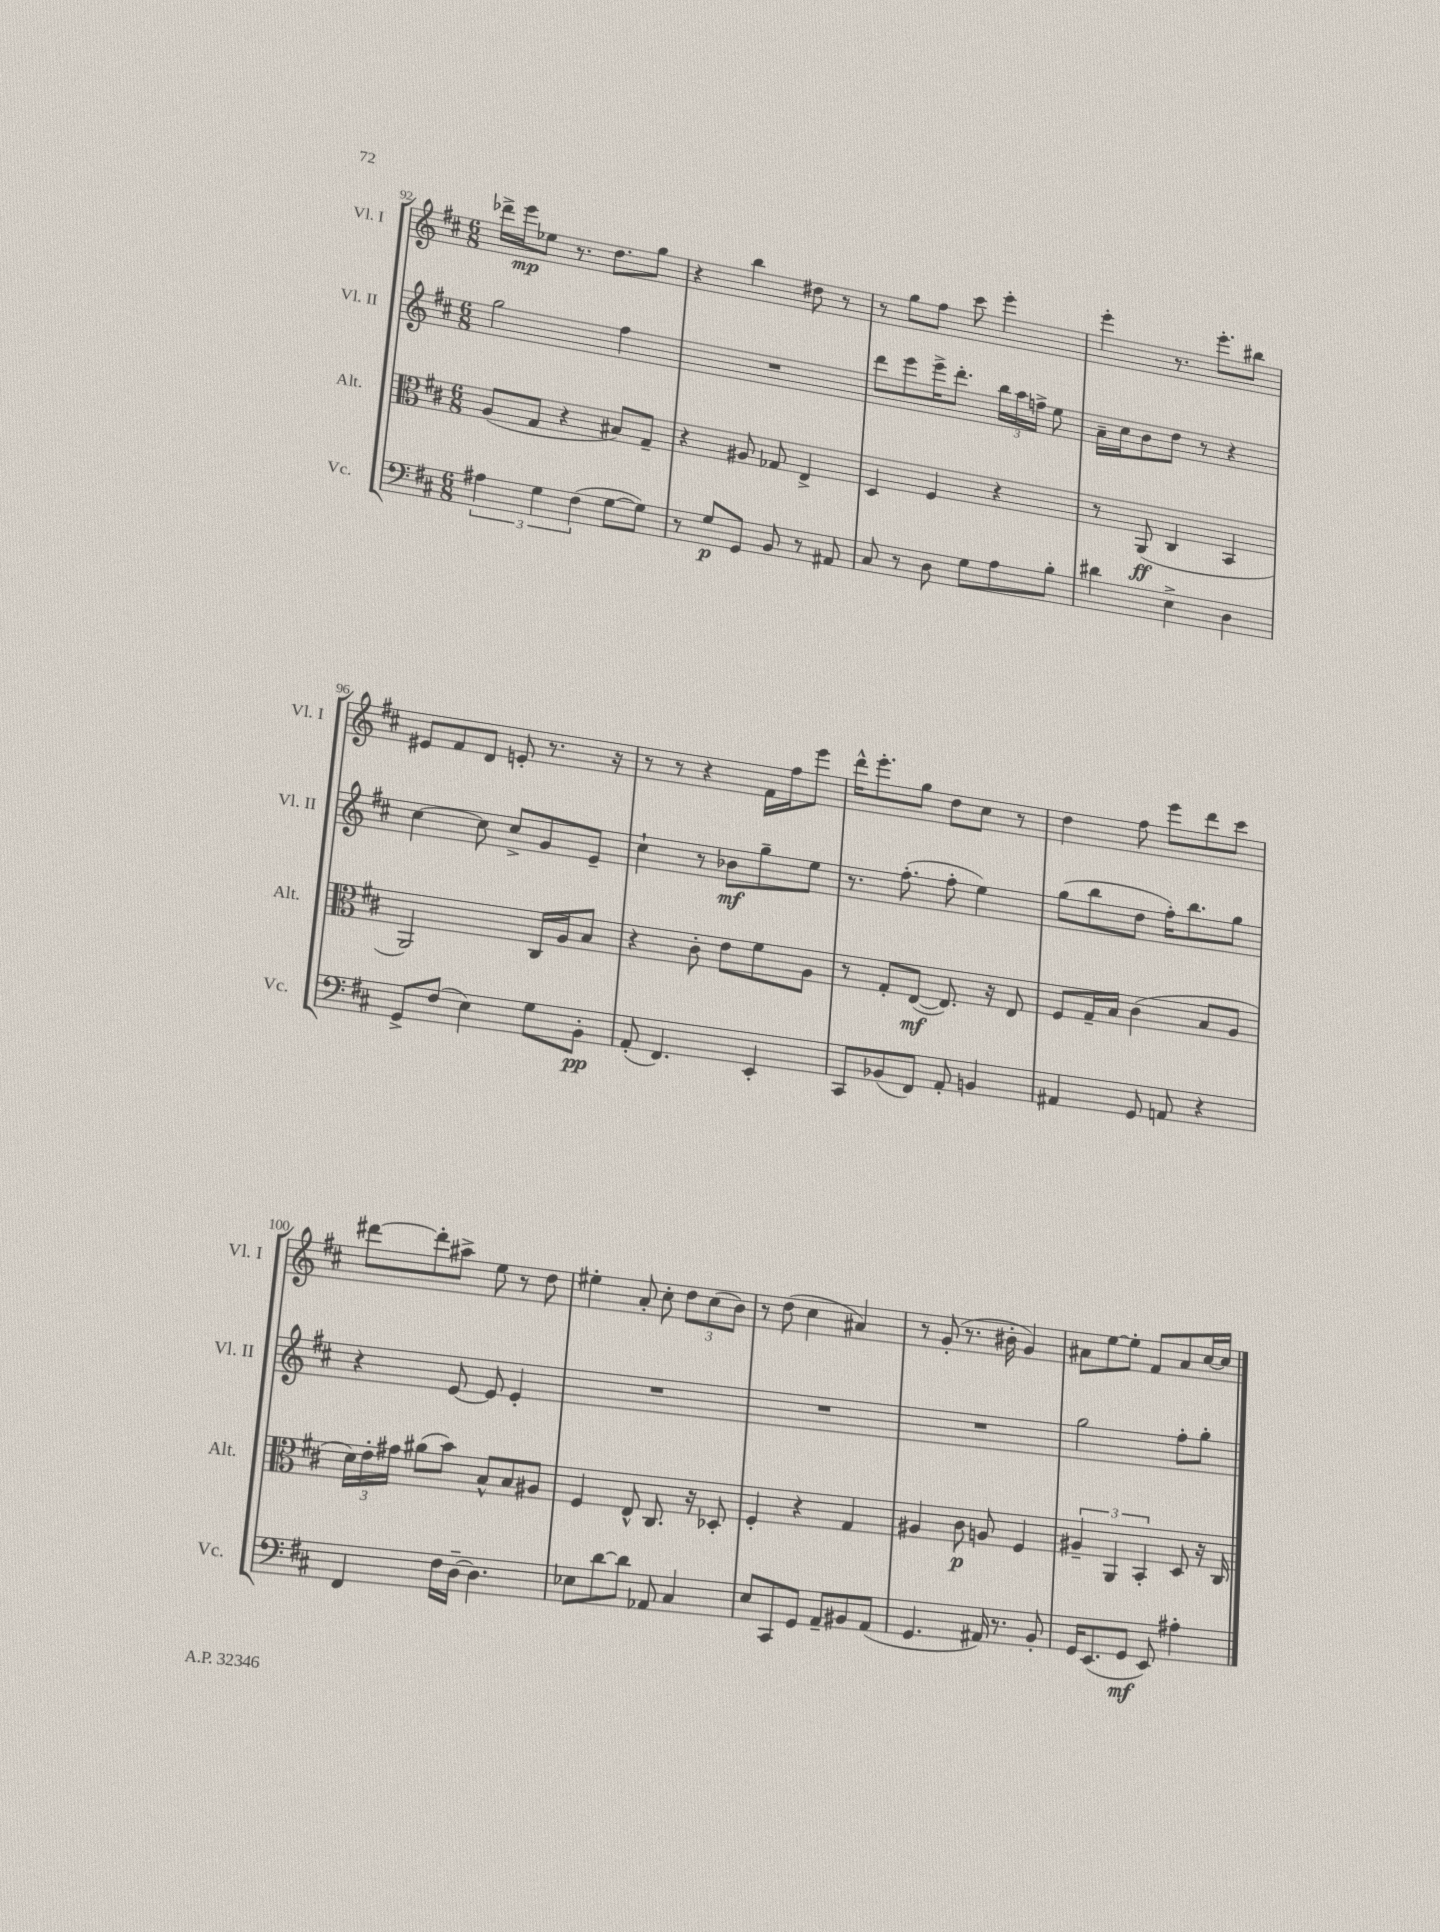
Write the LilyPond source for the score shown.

<<
\new StaffGroup <<
\new Staff = "s0" \with { instrumentName = "Vl. I" shortInstrumentName = "Vl. I" } {
    \clef treble \key d \major \numericTimeSignature \time 6/8
    \autoBeamOff des'''16[-> e'''16\mp ees''8] r8. d''8.[ g''8] |
    r4 b''4 dis''8 r8 |
    r8 g''8[ fis''8] cis'''8 e'''4-. |
    e'''4-. r8. e'''8.[-. bis''8] |
    eis'8[ fis'8 d'8] e'8-. r8. r16 |
    r8 r8 r4 fis'16[ fis''16 e'''8] |
    d'''16[-^ e'''8.-. g''8] d''8[ cis''8] r8 |
    d''4 fis''8 e'''8[ d'''8 cis'''8] |
    dis'''8[~ dis'''8-. ais''8]-> e''8 r8 d''8 |
    eis''4-. a'8-. cis''8-. \tuplet 3/2 { d''8[ cis''8( b'8]) } |
    r8 d''8( cis''4 ais'4) |
    r8 g'8-.( r8. bis'16-. g'4) |
    ais'8[ e''8~ e''8]-. fis'8[ ais'8 cis''16~ cis''16] \bar "|." |
}
\new Staff = "s1" \with { instrumentName = "Vl. II" shortInstrumentName = "Vl. II" } {
    \clef treble \key d \major \numericTimeSignature \time 6/8
    \autoBeamOff g''2 fis''4 |
    R2. |
    d'''8[ e'''8 e'''16-> d'''8.]-. \tuplet 3/2 { b''16[ a''16 f''16]-> } e''8 |
    a'16[-- cis''16 b'8 d''8] r8 r4 |
    cis''4~ cis''8 cis''8[-> g'8 e'8]-- |
    cis''4-! r8 bes'8[\mf g''8-- e''8] |
    r8. fis''8.-.( fis''8-. e''4) |
    g''8[( b''8 d''8] fis''16[-.) b''8. g''8] |
    r4 e'8~ e'8 e'4-. |
    R2. |
    R2. |
    R2. |
    g''2 fis''8[-. g''8]-. \bar "|." |
}
\new Staff = "s2" \with { instrumentName = "Alt." shortInstrumentName = "Alt." } {
    \clef alto \key d \major \numericTimeSignature \time 6/8
    \autoBeamOff a8[( g8] r4 bis8[) g8]-- |
    r4 ais8 ges8 e4-> |
    d4 fis4 r4 |
    r8 a,8\ff( cis4 b,4 |
    a,2) cis16[ a16 b8] |
    r4 cis'8-. e'8[ fis'8 a8] |
    r8 g8[-. e8]~\mf( e8.) r16 e8 |
    fis8[ g16-- b16] cis'4( b8[ a8] |
    \tuplet 3/2 { d'16[) e'16-. gis'16] } ais'8[( b'8]) b8[-^ b8 ais8] |
    fis4 e8-^ cis8. r16 des8-. |
    fis4-. r4 g4 |
    ais4 cis'8\p a8 fis4 |
    \tuplet 3/2 { ais4-- a,4 b,4-. } d8 r16 cis16 \bar "|." |
}
\new Staff = "s3" \with { instrumentName = "Vc." shortInstrumentName = "Vc." } {
    \clef bass \key d \major \numericTimeSignature \time 6/8
    \autoBeamOff \tuplet 3/2 { ais4 g4 fis4( } g8[~ g8]) |
    r8 g8[\p g,8] b,8 r8 ais,8 |
    cis8 r8 d8 g8[ a8 b8]-. |
    dis'4 e4-> d4 |
    g,8[-> fis8]( e4) g8[ b,8]-.\pp |
    a,8-.( fis,4.) e,4-. |
    cis,8[ bes,8( fis,8]) a,8-. b,4 |
    ais,4 g,8 a,8 r4 |
    fis,4 fis16[ d16]~-- d4. |
    ees8[ d'8~ d'8] aes,8 cis4 |
    e8[ cis,8 g,8] a,8[-- bis,8 a,8]( |
    g,4. ais,16) r8. b,8-. |
    g,16[ e,8.( g,8]\mf e,8) ais4-. \bar "|." |
}
>>
>>
\layout { \context { \Score currentBarNumber = #92 } }
